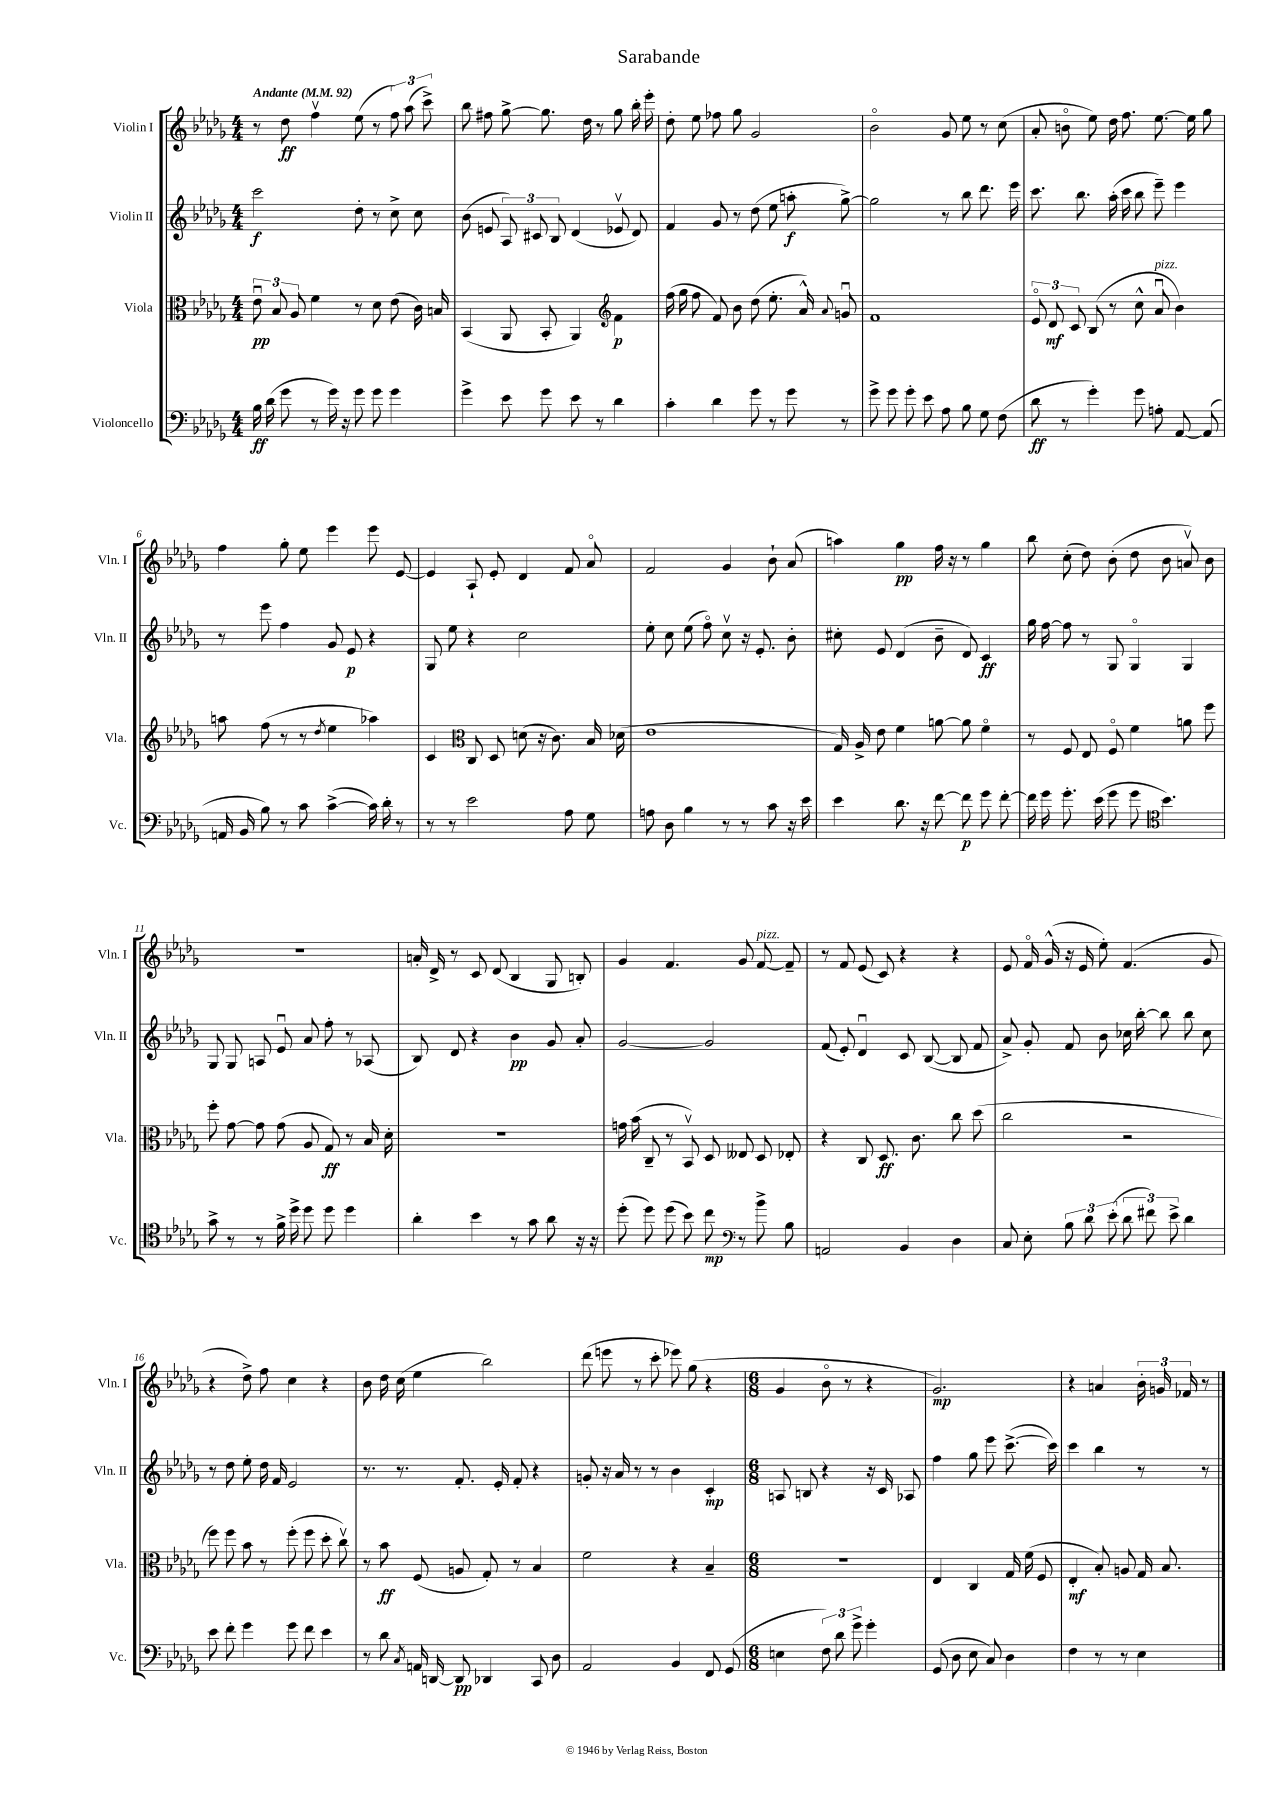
\header { title = "Sarabande" }
<<
\new StaffGroup <<
\new Staff = "s0" \with { instrumentName = "Violin I" shortInstrumentName = "Vln. I" } {
    \clef treble \key des \major \numericTimeSignature \time 4/4 \tempo "Andante" 4 = 92
    \autoBeamOff r8 des''8\ff f''4\upbow ees''8( r8 \tuplet 3/2 { f''8) aes''8( c'''8->) } |
    bes''8 fis''8 ges''8~-> ges''8. des''16 r8 ges''8 bes''16-. ees'''16-. |
    des''8-. ees''8 fes''8 ges''8 ges'2 |
    bes'2\flageolet ges'8 ees''8 r8 c''8( |
    aes'8-. b'8\flageolet ees''8) des''16 f''8. ees''8.~ ees''16 ges''8 |
    f''4 ges''8-. ees''8 ees'''4 ees'''8 ees'8~ |
    ees'4 aes8-! ees'8-. des'4 f'8 aes'8\flageolet |
    f'2 ges'4 bes'8-! aes'8( |
    a''4) ges''4\pp f''16 r16 r8 ges''4 |
    bes''8 c''8-.( des''8) bes'8-.( des''8 bes'8 a'8\upbow) bes'8 |
    R1 |
    a'16-. des'16-> r8 c'8 des'8( bes4 ges8 b8-.) |
    ges'4 f'4. ges'8 f'8~^\markup { \italic "pizz." } f'8-- |
    r8 f'8 ees'8( c'8) r4 r4 |
    ees'8 f'16\flageolet ges'16-^( r16 ees'16 ees''8-.) f'4.( ges'8 |
    r4 des''8->) f''8 c''4 r4 |
    bes'8 des''16 c''16( ees''4 bes''2) |
    des'''8( e'''8 r8 c'''8-. ees'''8) ges''8( r4 |
    \numericTimeSignature \time 6/8 ges'4 bes'8\flageolet r8 r4 |
    ges'2.\mp) |
    r4 a'4 \tuplet 3/2 { bes'16-. g'16 fes'16 } r8 \bar "|." |
}
\new Staff = "s1" \with { instrumentName = "Violin II" shortInstrumentName = "Vln. II" } {
    \clef treble \key des \major \numericTimeSignature \time 4/4
    \autoBeamOff c'''2\f des''8-. r8 c''8-> c''8 |
    bes'8( e'8 \tuplet 3/2 { aes8) cis'8 bes8 } des'4( ees'8\upbow des'8) |
    f'4 ges'8 r8 des''8( ees''8 a''8-.\f ges''8~->) |
    ges''2 r8 bes''8 des'''8. ees'''16 |
    c'''8. bes''8. aes''16-.( c'''16 bes''8 ees'''8--) ees'''4 |
    r8 ees'''8 f''4 ges'8 ees'8\p r4 |
    ges8 ees''8 r4 c''2 |
    ees''8-. c''8 ees''8( f''8\flageolet) c''8\upbow r16 ees'8.-. bes'8-. |
    cis''8-. ees'8 des'4( bes'8-- des'8) c'4\ff |
    ges''16 f''16~ f''8 r8 ges8 ges4\flageolet ges4 |
    ges8 ges8 a8 ees'8\downbow aes'8 f''8-. r8 aes8( |
    bes8) des'8 r4 bes'4\pp ges'8 aes'8-. |
    ges'2~ ges'2 |
    f'8( ees'8-.) des'4\downbow c'8 bes8~( bes8 f'8 |
    aes'8->) ges'8-. f'8 bes'8 ces''16 bes''16~-. bes''8 bes''8 ces''8 |
    r8 des''8 ees''8-. des''16 f'16 ees'2 |
    r8. r8. f'8.-. ees'16-. f'8-. r4 |
    g'8-. r16 aes'16 r8 r8 bes'4 c'4-.\mp |
    \numericTimeSignature \time 6/8 a8 b8 r4 r16 c'16 aes8 |
    f''4 ges''8 ees'''8 c'''8.~->( c'''16) |
    c'''4 bes''4 r8 r8 \bar "|." |
}
\new Staff = "s2" \with { instrumentName = "Viola" shortInstrumentName = "Vla." } {
    \clef alto \key des \major \numericTimeSignature \time 4/4
    \autoBeamOff \tuplet 3/2 { ees'8\downbow\pp bes8 aes8 } f'4 r8 des'8 ees'8( c'16) b16 |
    bes,4( aes,8 bes,8-. aes,4) f'4\p |
    \clef treble f''16( ges''16 f''8 f'8) bes'8 des''8( ees''8.-. aes'16-^) \appoggiatura { aes'8 } g'8\downbow |
    f'1 |
    \tuplet 3/2 { ees'8\flageolet des'8\mf c'8 } bes8( r8 c''8-^ aes'8\downbow^\markup { \italic "pizz." } bes'4) |
    a''8 f''8( r8 r8 \acciaccatura { des''8 } ees''4 aes''4) |
    c'4 \clef alto c8 des8 d'8( r16 c'8.) bes16 des'16( |
    ees'1 |
    ges16) aes16-> ees'8 f'4 a'8~ a'8 f'4\flageolet |
    r8 f8 ees8 f8\flageolet f'4 a'8 f''8 |
    f''8-. ges'8~ ges'8 ges'8( aes8 ges8\ff) r8 bes16 des'16-. |
    R1 |
    g'16 bes'16( c8-- r8 bes,8\upbow) des8 eeses8 des8 ees8-. |
    r4 c8 des8.\ff c'8. c''8 des''8( |
    c''2 r2 |
    f''8) f''8 bes'8 r8 f''8-.( f''8 des''8-. c''8\upbow) |
    r8 bes'8\ff f8( a8 ges8-.) r8 bes4 |
    f'2 r4 bes4-- |
    \numericTimeSignature \time 6/8 R2. |
    ees4 c4 ges16 f'16( f8 |
    ees4-.\mf bes8-.) a8 ges16 bes8. \bar "|." |
}
\new Staff = "s3" \with { instrumentName = "Violoncello" shortInstrumentName = "Vc." } {
    \clef bass \key des \major \numericTimeSignature \time 4/4
    \autoBeamOff bes16\ff des'16( ges'8 r8 ges'16) r16 ges'8 ges'8 ges'4 |
    ges'4-> ees'8 ges'8 ees'8 r8 des'4 |
    c'4-. des'4 ges'8 r8 ges'8 r8 |
    ges'8-> ges'8 ges'8-. ees'8 aes8 bes8 ges8 f8( |
    des'8\ff r8 ges'4-.) ges'8 a8-. aes,8~ aes,8( |
    a,16 bes,16 bes8) r8 c'8 c'4~->( c'16) des'16-. r8 |
    r8 r8 ees'2 aes8 ges8 |
    a8 des8 bes4 r8 r8 c'8 r16 ees'16 |
    ees'4 des'8. r16 f'8~ f'8\p ges'8 f'8~-. |
    f'16 ges'16 ges'8.-. ees'16( ges'8 ges'8 \clef tenor bes'4.) |
    ges'8-> r8 r8 f'16-> des''16-> des''8 des''8 des''4 |
    aes'4-. bes'4 r8 ges'8 aes'8 r16 r16 |
    des''8-.( des''8) des''8( bes'8) c''8\mp r8 bes'8-> bes8 |
    \clef bass a,2 bes,4 des4 |
    c8 ees8-. \tuplet 3/2 { bes8 des'8 ees'8-.( } \tuplet 3/2 { des'8 fis'8) ees'8-> } des'4 |
    ees'8 f'8-. ges'4 ges'8 f'8 ees'4 |
    r8 des'8 \acciaccatura { c8 } a,16 d,16~ d,8\pp des,4 c,8 des8 |
    aes,2 bes,4 f,8 ges,8( |
    \numericTimeSignature \time 6/8 e4 \tuplet 3/2 { f8) des'8 ges'8-> } ges'4-. |
    ges,8( des8 ees8 c8) des4 |
    f4 r8 r8 ees4 \bar "|." |
}
>>
>>
